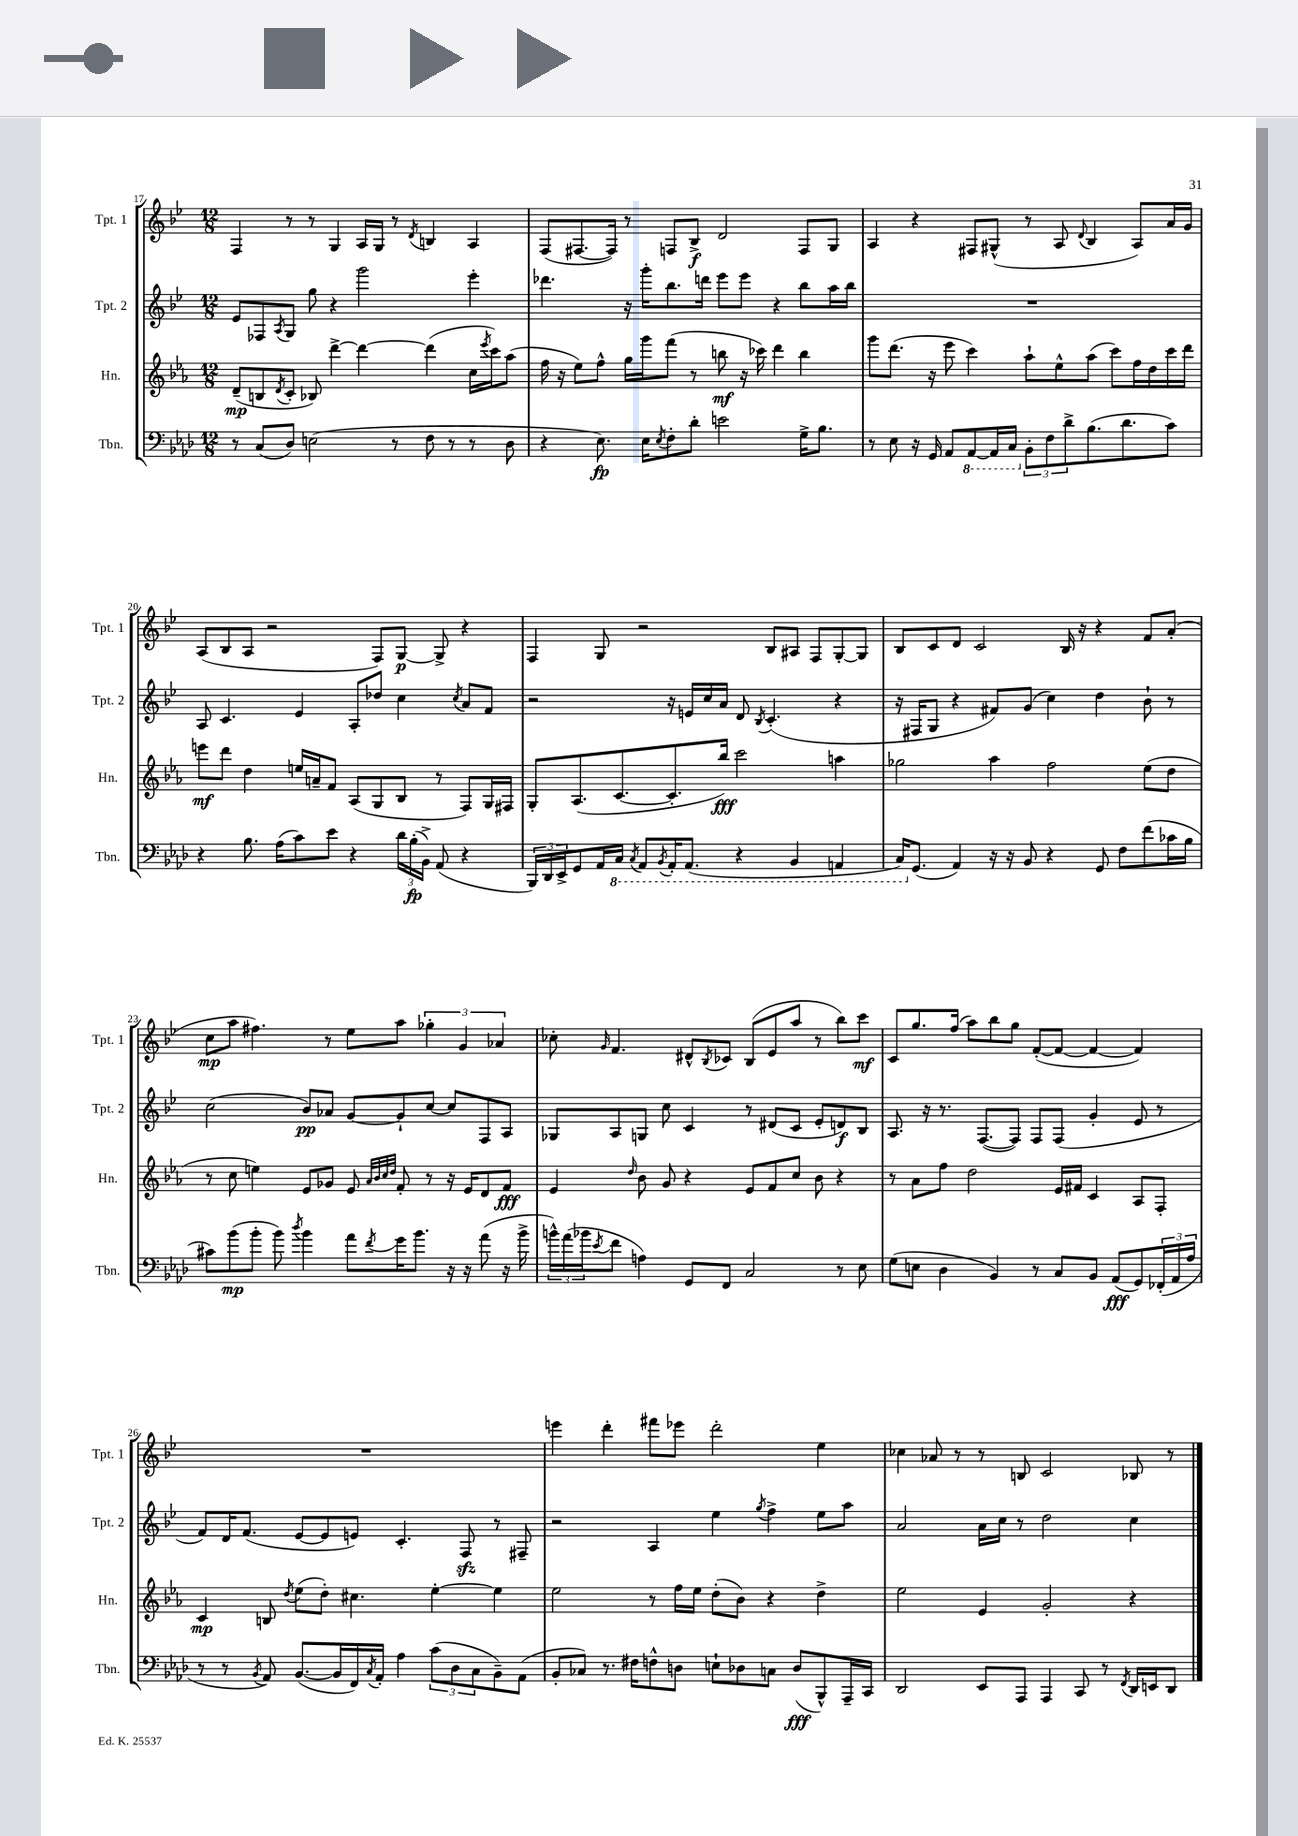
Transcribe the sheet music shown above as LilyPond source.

<<
\new StaffGroup <<
\new Staff = "s0" \with { instrumentName = "Tpt. 1" shortInstrumentName = "Tpt. 1" } {
    \clef treble \key bes \major \numericTimeSignature \time 12/8
    f4 r8 r8 g4 a16 g16 r8 \acciaccatura { d'8 } b4 a4 |
    f8( fis8.~ fis16) r8 f8 bes8->\f d'2 f8 g8 |
    a4 r4 fis8 gis8-^( r8 a8 \appoggiatura { d'8 } bes4 a8) a'16 g'16 |
    a8( bes8 a8 r2 f8) g8~\p g8-> r4 |
    f4 g8 r2 bes8 ais8 f8 g8~-. g8 |
    bes8 c'8 d'8 c'2 bes16 r16 r4 f'8 a'8-.( |
    c''8\mp a''8 fis''4.) r8 ees''8 a''8 \tuplet 3/2 { ges''4-. g'4 aes'4 } |
    ces''8-. \grace { g'16 } f'4. dis'8-^ \acciaccatura { bes8 } ces'8 bes8( ees'8 a''8 r8 bes''8) c'''8\mf |
    c'8 g''8. f''16( a''8) bes''8 g''8 f'8~-.( f'8~ f'4~ f'4) |
    R1. |
    e'''4 d'''4-. fis'''8 ees'''8 d'''2-. ees''4 |
    ces''4 aes'8 r8 r8 b8 c'2 bes8 r8 \bar "|." |
}
\new Staff = "s1" \with { instrumentName = "Tpt. 2" shortInstrumentName = "Tpt. 2" } {
    \clef treble \key bes \major \numericTimeSignature \time 12/8
    ees'8 fes8 \acciaccatura { a8 } g8 g''8 r4 g'''2 ees'''4-. |
    des'''4. r16 g'''16-. bes''8. d'''16 ees'''8 ees'''8 r4 bes''8 a''16 bes''16 |
    R1. |
    a8 c'4. ees'4 a8-. des''8 c''4 \acciaccatura { c''8 } a'8 f'8 |
    r2 r16 e'16 c''16 a'16 d'8 \acciaccatura { bes8 } c'4.-.( r4 |
    r16 fis16 g8 r4 fis'8) g'8( c''4) d''4 bes'8-! r8 |
    c''2( bes'8\pp) aes'8 g'8~ g'8-! c''8~ c''8 f8 a8 |
    ges8 a8 g8 c''8 c'4 r8 dis'8( c'8 ees'8-. d'8\f) bes8 |
    a8. r16 r8. f8.~( f8) f8 f8( g'4-. ees'8 r8 |
    f'8) d'16 f'8.( ees'8~ ees'8 e'8) c'4.-. f8\sfz r8 fis8-- |
    r2 a4 ees''4 \acciaccatura { g''8 } f''4-> ees''8 a''8 |
    a'2 a'16 c''16 r8 d''2 c''4 \bar "|." |
}
\new Staff = "s2" \with { instrumentName = "Hn." shortInstrumentName = "Hn." } {
    \clef treble \key ees \major \numericTimeSignature \time 12/8
    d'8--\mp( b8 \acciaccatura { d'8 } c'8-. bes8) d'''4~-> d'''4~ d'''4( c''16 \acciaccatura { ees'''8 } c'''16) aes''8( |
    f''16 r16 ees''8) f''8-^ g''16 g'''16 f'''8( r8 b''8\mf r16 ces'''16) d'''4 b''4 |
    g'''8 d'''8.( r16 ees'''8 c'''4) aes''8-! ees''8-^ aes''8( c'''8) f''16 d''16 c'''16 d'''16 |
    e'''8\mf d'''8 d''4 e''16 a'16-- f'8 aes8( g8 bes8 r8 f8) g16 fis16 |
    g8-. aes8.( c'8.~ c'8.-. bes''16\fff) c'''2 a''4 |
    ges''2 aes''4 f''2 ees''8( d''8 |
    r8 c''8 e''4) ees'8 ges'8 ees'8 \grace { aes'32 bes'32 c''32 d''32 } f'8-. r8 r16 ees'16 d'8 f'8\fff |
    ees'4 \grace { d''16 } bes'8 g'8 r4 ees'8 f'8 c''8 bes'8 r4 |
    r8 aes'8 f''8 d''2 ees'16 fis'16 c'4 aes8 f8-. |
    c'4\mp b8 \acciaccatura { d''8 } ees''8( d''8-.) cis''4. ees''4~-. ees''4 |
    ees''2 r8 f''16 ees''16 d''8-.( bes'8) r4 d''4-> |
    ees''2 ees'4 g'2-. r4 \bar "|." |
}
\new Staff = "s3" \with { instrumentName = "Tbn." shortInstrumentName = "Tbn." } {
    \clef bass \key aes \major \numericTimeSignature \time 12/8
    r8 c8( des8) e2( r8 f8 r8 r8 des8 |
    r4 ees8.\fp) ees16 \acciaccatura { ees8 } f8-. des'8-. e'2 g16-> bes8. |
    r8 ees8 r16 g,16 aes,8 \ottava #-1 aes,,8~ aes,,16 c,16 \ottava #0 \tuplet 3/2 { bes,8-. f8 des'8-> } bes8.( des'8. c'8) |
    r4 bes8. aes16( c'8) ees'8 r4 \tuplet 3/2 { des'16 bes16-.\fp( bes,16->) } aes,8( r4 |
    \tuplet 3/2 { bes,,16) des,16 ees,16-> } g,8 aes,16 \ottava #-1 c,16 \acciaccatura { c,8 } aes,,8 \acciaccatura { bes,,8 } aes,,16-. aes,,8.( r4 bes,,4 a,,4 |
    c,16) \ottava #0 g,8.( aes,4) r16 r16 bes,8 r4 g,8 f8 f'8( ces'16 bes16 |
    cis'8) bes'8\mp( bes'8-. bes'8) \acciaccatura { des''8 } bes'4 aes'8 \acciaccatura { f'8 } g'16 bes'8. r16 r16 aes'8( r16 bes'16-> |
    \tuplet 3/2 { b'16-^) aes'16( bes'16 } \acciaccatura { ees'8 } f'8 a4) g,8 f,8 c2 r8 ees8 |
    g8( e8 des4 bes,4) r8 c8 bes,8 aes,8\fff( g,8) \tuplet 3/2 { fes,16-.( aes,16 aes16 } |
    r8 r8 \acciaccatura { bes,8 } aes,8) bes,8.~( bes,16 f,16) \acciaccatura { c8 } aes,16-. aes4 \tuplet 3/2 { c'8( des8 c8 } bes,8--) aes,8( |
    bes,8-. ces8) r8. fis16 f8-^ d8 e8-! des8 c8 des8\fff( bes,,8-^) aes,,16-- c,16 |
    des,2 ees,8 aes,,8 aes,,4 c,8 r8 \acciaccatura { f,8 } des,16 e,16 des,8 \bar "|." |
}
>>
>>
\layout { \context { \Score currentBarNumber = #17 } }
